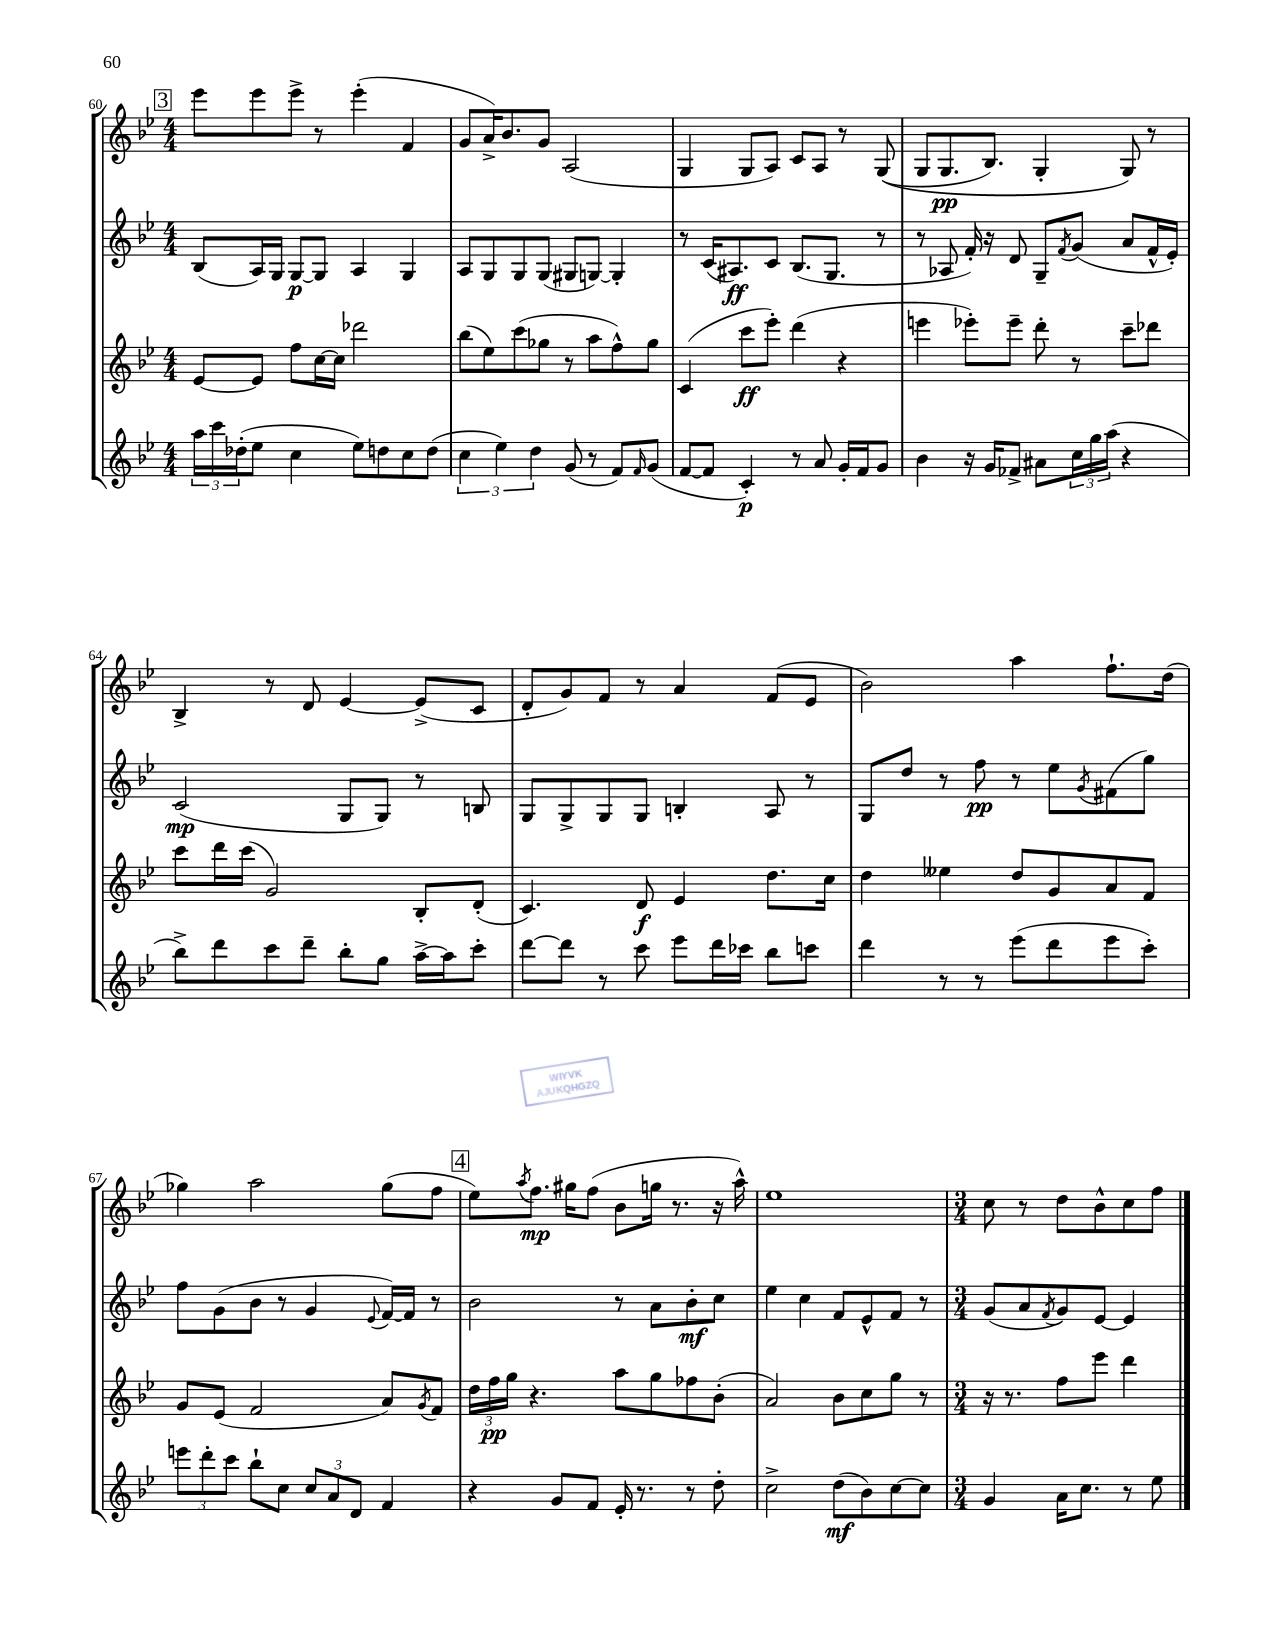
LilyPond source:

<<
\new StaffGroup <<
\new Staff = "s0" {
    \clef treble \key bes \major \numericTimeSignature \time 4/4
    \mark \markup { \box "3" } ees'''8 ees'''8 ees'''8-> r8 ees'''4-.( f'4 |
    g'8 a'16->) bes'8. g'8 a2( |
    g4 g8 a8) c'8 a8 r8 g8(\( |
    g8 g8.\pp bes8.) g4-. g8\) r8 |
    bes4-> r8 d'8 ees'4~ ees'8->( c'8 |
    d'8-. g'8) f'8 r8 a'4 f'8( ees'8 |
    bes'2) a''4 f''8.-! d''16( |
    ges''4) a''2 ges''8( f''8 |
    \mark \markup { \box "4" } ees''8) \acciaccatura { a''8 } f''8.\mp gis''16 f''8( bes'8 g''16 r8. r16 a''16-^) |
    ees''1 |
    \numericTimeSignature \time 3/4 c''8 r8 d''8 bes'8-^ c''8 f''8 \bar "|." |
}
\new Staff = "s1" {
    \clef treble \key bes \major \numericTimeSignature \time 4/4
    \mark \markup { \box "3" } bes8( a16) g16 g8~\p g8 a4 g4 |
    a8 g8 g8 g8( gis8 g8~) g4-. |
    r8 c'16( ais8.\ff) c'8 bes8.( g8. r8 |
    r8 aes8 f'16-.) r16 d'8 g8-- \acciaccatura { f'8 } g'8( a'8 f'16-^ ees'16-.) |
    c'2\mp( g8 g8) r8 b8 |
    g8 g8-> g8 g8 b4-. a8 r8 |
    g8 d''8 r8 f''8\pp r8 ees''8 \acciaccatura { g'8 } fis'8( g''8) |
    f''8 g'8( bes'8 r8 g'4 \appoggiatura { ees'8 } f'16~) f'16 r8 |
    \mark \markup { \box "4" } bes'2 r8 a'8 bes'8-.\mf c''8 |
    ees''4 c''4 f'8 ees'8-^ f'8 r8 |
    \numericTimeSignature \time 3/4 g'8( a'8 \acciaccatura { f'8 } g'8) ees'8~ ees'4 \bar "|." |
}
\new Staff = "s2" {
    \clef treble \key bes \major \numericTimeSignature \time 4/4
    \mark \markup { \box "3" } ees'8~ ees'8 f''8 c''16~ c''16 des'''2 |
    bes''8( ees''8) c'''8( ges''8 r8 a''8 f''8-^) ges''8 |
    c'4( c'''8\ff ees'''8-.) d'''4( r4 |
    e'''4 ees'''8-.) ees'''8-- d'''8-. r8 c'''8-- des'''8 |
    c'''8 d'''16 c'''16( g'2) bes8-. d'8-.( |
    c'4.) d'8\f ees'4 d''8. c''16 |
    d''4 eeses''4 d''8 g'8 a'8 f'8 |
    g'8 ees'8( f'2 a'8) \acciaccatura { g'8 } f'8 |
    \mark \markup { \box "4" } \tuplet 3/2 { d''16 f''16\pp g''16 } r4. a''8 g''8 fes''8 bes'8-.( |
    a'2) bes'8 c''8 g''8 r8 |
    \numericTimeSignature \time 3/4 r16 r8. f''8 ees'''8 d'''4 \bar "|." |
}
\new Staff = "s3" {
    \clef treble \key bes \major \numericTimeSignature \time 4/4
    \mark \markup { \box "3" } \tuplet 3/2 { a''16 c'''16 des''16-.( } ees''8 c''4 ees''8) d''8 c''8 d''8( |
    \tuplet 3/2 { c''4 ees''4) d''4 } g'8( r8 f'8) \grace { f'16 } g'8( |
    f'8~ f'8 c'4-.\p) r8 a'8 g'16-. f'16 g'8 |
    bes'4 r16 g'16 fes'8-> ais'8 \tuplet 3/2 { c''16 g''16 a''16( } r4 |
    bes''8->) d'''8 c'''8 d'''8-- bes''8-. g''8 a''16~-> a''16 c'''8-. |
    d'''8~ d'''8 r8 c'''8 ees'''8 d'''16 ces'''16 bes''8 c'''8 |
    d'''4 r8 r8 ees'''8( d'''8 ees'''8 c'''8-.) |
    \tuplet 3/2 { e'''8 d'''8-. c'''8 } bes''8-! c''8 \tuplet 3/2 { c''8 a'8 d'8 } f'4 |
    \mark \markup { \box "4" } r4 g'8 f'8 ees'16-. r8. r8 d''8-. |
    c''2-> d''8\mf( bes'8) c''8~ c''8 |
    \numericTimeSignature \time 3/4 g'4 a'16 c''8. r8 ees''8 \bar "|." |
}
>>
>>
\layout { \context { \Score currentBarNumber = #60 } }
